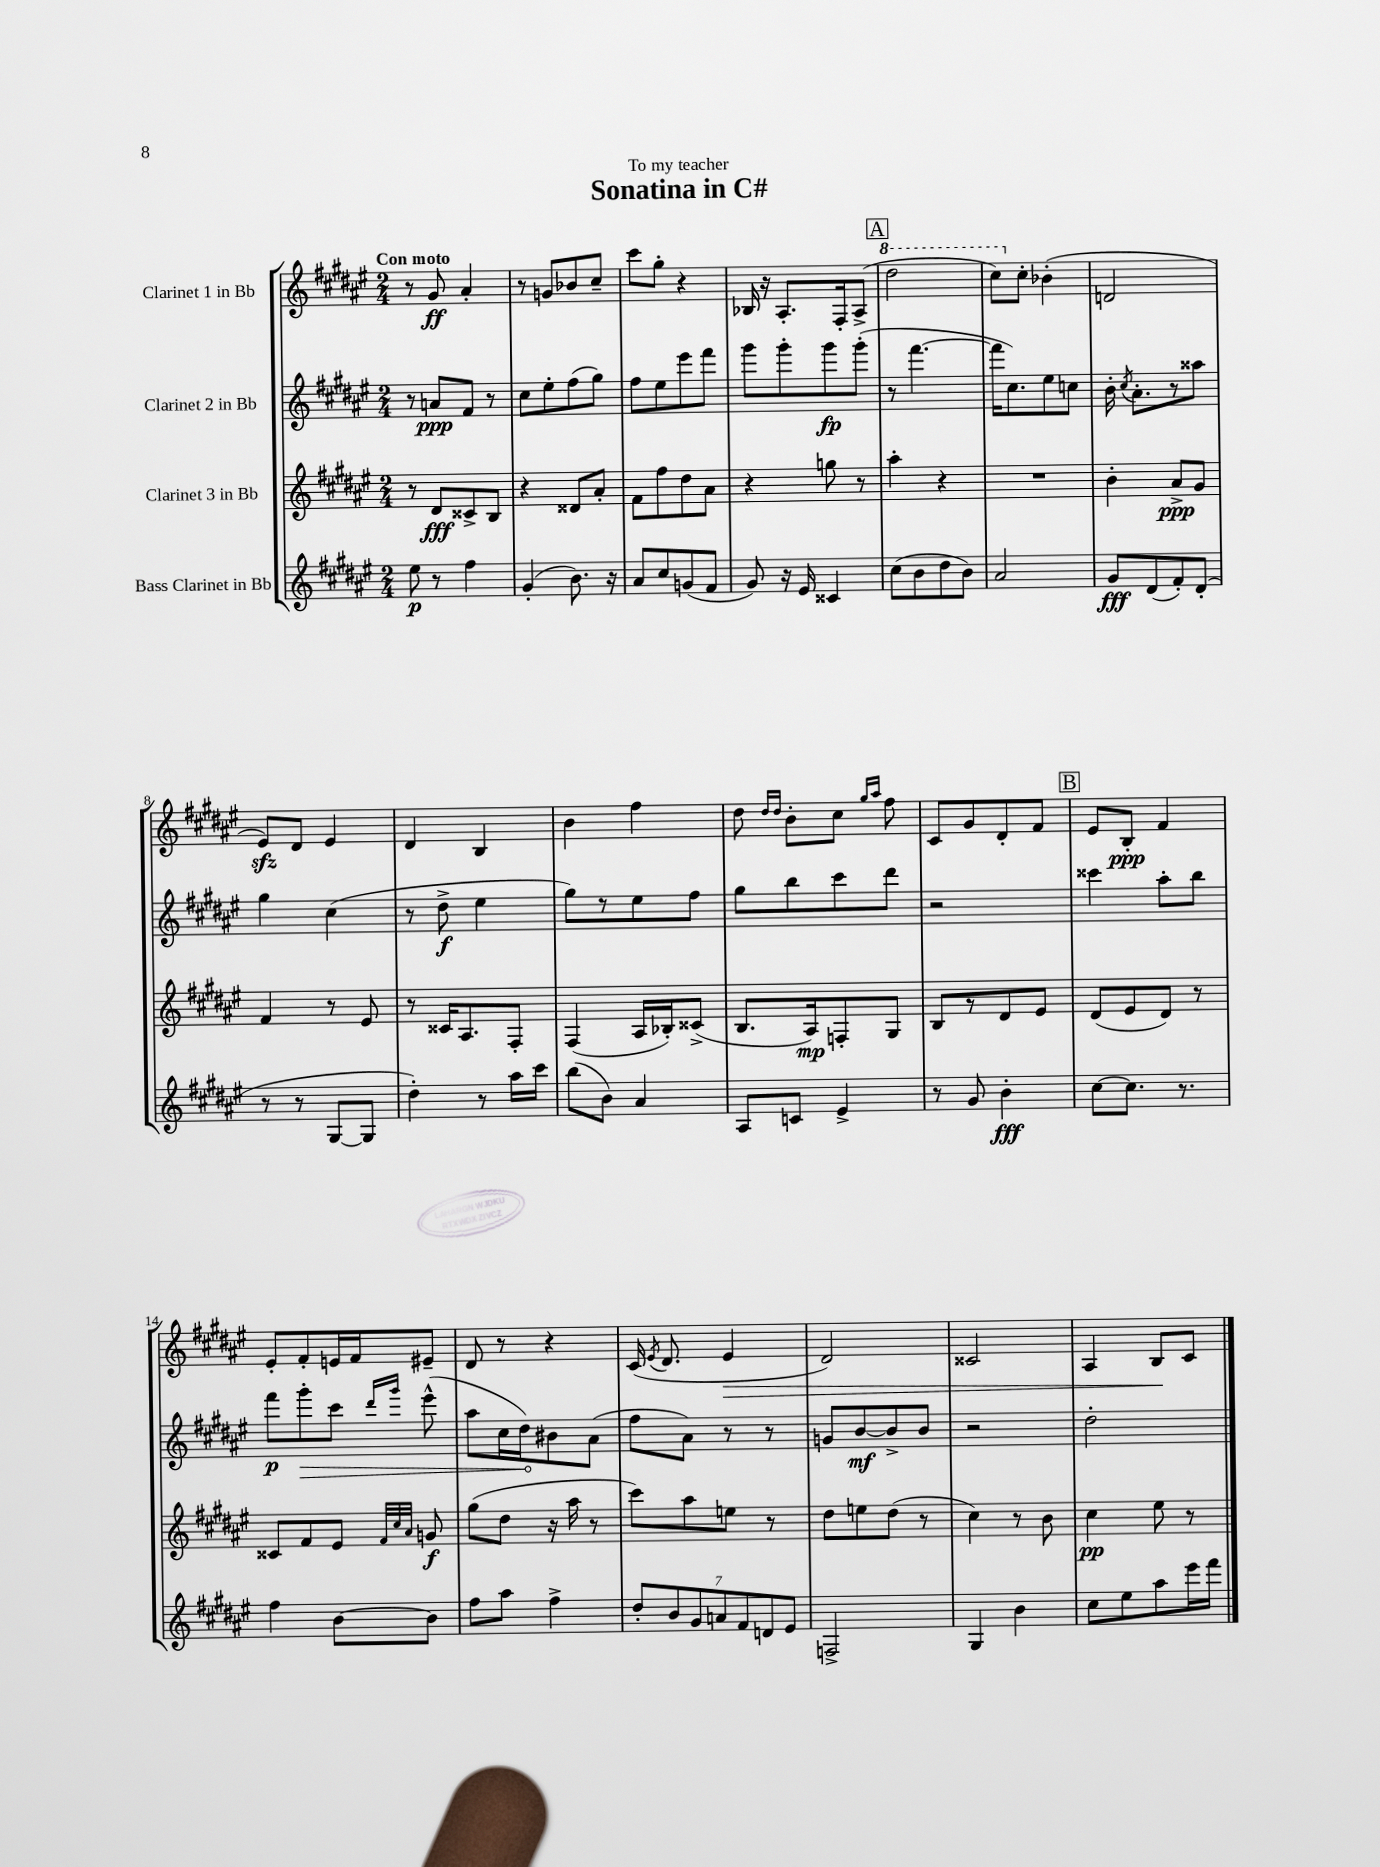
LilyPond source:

\header { title = "Sonatina in C#" dedication = "To my teacher" }
<<
\new StaffGroup <<
\new Staff = "s0" \with { instrumentName = "Clarinet 1 in Bb" } {
    \clef treble \key fis \major \numericTimeSignature \time 2/4 \tempo "Con moto"
    \autoBeamOff r8 gis'8\ff ais'4-. |
    r8 g'8[ bes'8 cis''8]-- |
    cis'''8[ gis''8]-. r4 |
    bes16 r16 ais8.[-. fis16-. ais8]->( |
    \mark \markup { \box "A" } \ottava #1 dis'''2 |
    cis'''8[) \ottava #0 cis''8]-. bes'4-.( |
    d'2 |
    eis'8[\sfz) dis'8] eis'4 |
    dis'4 b4 |
    b'4 fis''4 |
    dis''8 \grace { dis''16[ dis''16] } b'8[-. cis''8] \grace { gis''16[ ais''16] } fis''8 |
    cis'8[ gis'8 dis'8-. fis'8] |
    \mark \markup { \box "B" } eis'8[ b8]-.\ppp fis'4 |
    eis'8[-. fis'8-. e'16 fis'16 eis'8]-- |
    dis'8 r8 r4 |
    cis'16( \acciaccatura { eis'8 } dis'8. eis'4\> |
    dis'2) |
    cisis'2 |
    ais4 b8[\! cis'8] \bar "|." |
}
\new Staff = "s1" \with { instrumentName = "Clarinet 2 in Bb" } {
    \clef treble \key fis \major \numericTimeSignature \time 2/4
    \autoBeamOff r8 a'8[\ppp fis'8] r8 |
    cis''8[ eis''8-. fis''8( gis''8]) |
    fis''8[ eis''8 eis'''8 fis'''8] |
    gis'''8[ gis'''8-. gis'''8\fp gis'''8]-.( |
    \mark \markup { \box "A" } r8 fis'''4.~ |
    fis'''16[ cis''8.) eis''8 c''8] |
    b'16-. \acciaccatura { cis''8 } ais'8.[-. r8 aisis''8] |
    gis''4 cis''4( |
    r8 dis''8->\f eis''4 |
    gis''8[) r8 eis''8 fis''8] |
    gis''8[ b''8 cis'''8 dis'''8] |
    r2 |
    \mark \markup { \box "B" } cisis'''4 ais''8[-. b''8] |
    fis'''8[\p \once \override Hairpin.circled-tip = ##t gis'''8-.\> cis'''8] \grace { dis'''16[ gis'''16] } eis'''8-^( |
    ais''8[ cis''16 dis''16\!) bis'8 ais'8]( |
    fis''8[ ais'8]) r8 r8 |
    g'8[ b'8~\mf b'8-> b'8] |
    r2 |
    dis''2-. \bar "|." |
}
\new Staff = "s2" \with { instrumentName = "Clarinet 3 in Bb" } {
    \clef treble \key fis \major \numericTimeSignature \time 2/4
    \autoBeamOff r8 dis'8[\fff cisis'8-> b8] |
    r4 disis'8[ ais'8]-. |
    fis'8[ fis''8 dis''8 ais'8] |
    r4 g''8 r8 |
    \mark \markup { \box "A" } ais''4-. r4 |
    R2 |
    b'4-. ais'8[->\ppp gis'8] |
    fis'4 r8 eis'8 |
    r8 cisis'16[ ais8. fis8]-. |
    fis4( ais16[ bes16-.) cisis'8]->( |
    b8.[ ais16\mp) f8-. gis8] |
    b8[ r8 dis'8 eis'8] |
    \mark \markup { \box "B" } dis'8[( eis'8 dis'8]) r8 |
    cisis'8[ fis'8 eis'8] \grace { fis'32[ cis''32 ais'32] } g'8\f |
    gis''8[( dis''8] r16 ais''16 r8 |
    cis'''8[) ais''8 e''8] r8 |
    dis''8[ e''8 dis''8]( r8 |
    cis''4) r8 b'8 |
    cis''4\pp eis''8 r8 \bar "|." |
}
\new Staff = "s3" \with { instrumentName = "Bass Clarinet in Bb" } {
    \clef treble \key fis \major \numericTimeSignature \time 2/4
    \autoBeamOff eis''8\p r8 fis''4 |
    gis'4-.( b'8.) r16 |
    ais'8[ cis''8 g'8( fis'8] |
    gis'8) r16 eis'16 cisis'4 |
    \mark \markup { \box "A" } cis''8[( b'8 dis''8 b'8]) |
    ais'2 |
    gis'8[\fff dis'8( fis'8-.) dis'8]-.( |
    r8 r8 gis8[~ gis8] |
    dis''4-.) r8 ais''16[ cis'''16] |
    b''8[( b'8]) ais'4 |
    ais8[ c'8] eis'4-> |
    r8 gis'8 b'4-.\fff |
    \mark \markup { \box "B" } cis''8[~ cis''8.] r8. |
    fis''4 b'8[~ b'8] |
    fis''8[ ais''8] fis''4-> |
    \tuplet 7/4 { dis''8[-. b'8 gis'8 a'8 fis'8 d'8 eis'8] } |
    f2-> |
    gis4 b'4 |
    cis''8[ eis''8 ais''8 eis'''16 fis'''16] \bar "|." |
}
>>
>>
